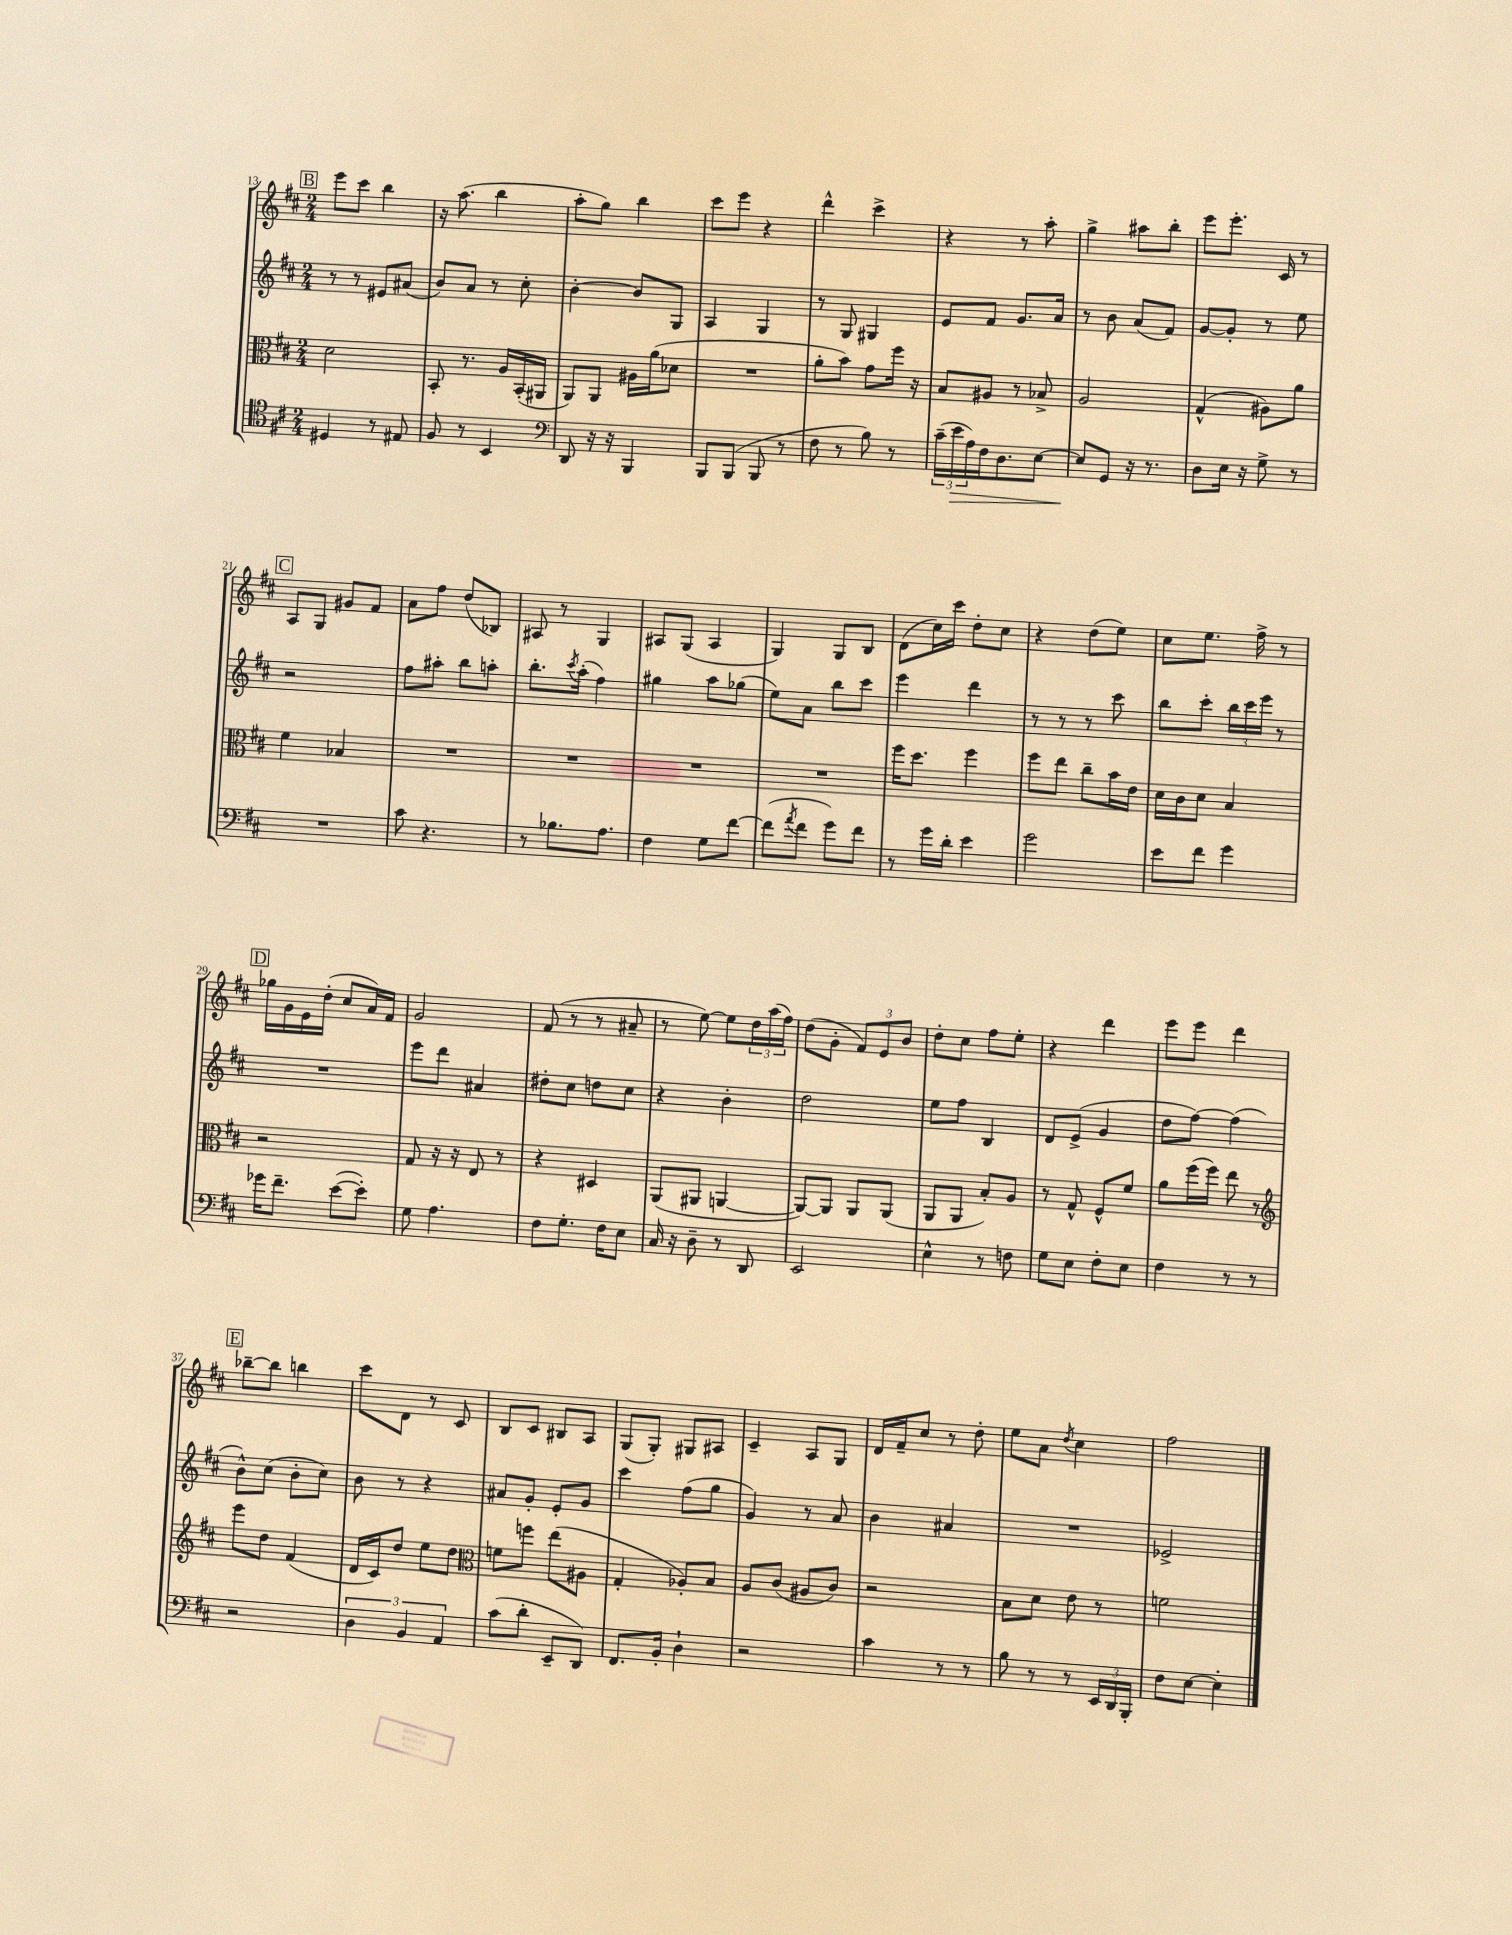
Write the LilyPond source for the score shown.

<<
\new StaffGroup <<
\new Staff = "s0" {
    \clef treble \key d \major \numericTimeSignature \time 2/4
    \mark \markup { \box "B" } e'''8 cis'''8 b''4 |
    r16 a''8.( b''4 |
    a''8-. g''8) b''4 |
    cis'''8 e'''8 r4 |
    d'''4-^ cis'''4-> |
    r4 r8 a''8-. |
    g''4-> ais''8 b''8-. |
    e'''8 e'''8.-. cis'16 r8 |
    \mark \markup { \box "C" } a8 g8 gis'8 fis'8 |
    a'8 fis''8 d''8( bes8) |
    ais8 r8 g4 |
    ais8 g8( ais4 |
    g4) g8 b8 |
    d'8( cis''16) cis'''16 d''8-. cis''8 |
    r4 d''8( e''8) |
    cis''8 e''8. fis''16-> r8 |
    \mark \markup { \box "D" } ges''16 g'16 e'16 d''16-.( cis''8 a'16) fis'16 |
    g'2 |
    fis'8( r8 r8 ais'8-- |
    r8 e''8~) e''8 \tuplet 3/2 { d''16 a''16( fis''16) } |
    d''8( g'8-. \tuplet 3/2 { fis'8) e'8 b'8 } |
    d''8-. cis''8 fis''8 e''8-. |
    r4 d'''4 |
    e'''8 e'''8 d'''4 |
    \mark \markup { \box "E" } bes''8~-- bes''8 b''4 |
    cis'''8 d'8 r8 cis'8 |
    b8 cis'8 bis8 a8 |
    g8( g8-.) gis8 ais8 |
    cis'4-- a8 g8 |
    d'16 fis'16-- cis''8 r8 d''8-. |
    e''8 a'8 \acciaccatura { d''8 } cis''4 |
    fis''2 \bar "|." |
}
\new Staff = "s1" {
    \clef treble \key d \major \numericTimeSignature \time 2/4
    \mark \markup { \box "B" } r8 r8 eis'8 ais'8( |
    b'8) a'8 r8 cis''8-. |
    b'4~-. b'8 g8 |
    a4 g4 |
    r8 g8 gis4 |
    e'8 fis'8 g'8. a'16 |
    r8 b'8 a'8( fis'8) |
    g'8~ g'8-. r8 e''8 |
    \mark \markup { \box "C" } r2 |
    fis''8 ais''8-. b''8 a''8-. |
    b''8.-. \acciaccatura { cis'''8 } a''16-.( fis''4) |
    gis''4 a''8 ges''8( |
    e''8) a'8 b''8 cis'''8 |
    e'''4 d'''4 |
    r8 r8 r8 cis'''8 |
    b''8 cis'''8-. \tuplet 3/2 { b''16 cis'''16 e'''16 } r8 |
    \mark \markup { \box "D" } R2 |
    e'''8 d'''8 ais'4 |
    dis''8-. cis''8 d''8 cis''8 |
    r4 b'4-. |
    d''2 |
    e''8 fis''8 b4 |
    d'8 e'8->( g'4 |
    d''8 fis''8~) fis''4( |
    \mark \markup { \box "E" } b'8-^) cis''8( b'8-. cis''8) |
    b'8 r8 r4 |
    ais'8 g'8-. e'8-. g'8 |
    cis'''4 fis''8( g''8 |
    g'4) r8 a'8 |
    b'4 ais'4 |
    R2 |
    ees'2-> \bar "|." |
}
\new Staff = "s2" {
    \clef alto \key d \major \numericTimeSignature \time 2/4
    \mark \markup { \box "B" } d'2 |
    b,8-. r8. a16 b,16-.( ais,16 |
    a,8) a,8 ais16 a'16( des'8 |
    R2 |
    a'8-. b'8) g'8 fis''16 r16 |
    b8 ais8 r8 bes8-> |
    a2 |
    g4-^( ais8) a'8 |
    \mark \markup { \box "C" } fis'4 bes4 |
    R2 |
    R2 |
    R2 |
    R2 |
    fis''16 d''8. fis''4 |
    fis''8 e''8 cis''8-- b'16 e'16 |
    d'16 cis'16 d'8 b4 |
    \mark \markup { \box "D" } r2 |
    g8 r16 r16 e8 r8 |
    r4 dis4 |
    a,8( ais,8 a,4~ |
    a,8~) a,8 a,8 a,8( |
    a,8 a,8 b8-.) a8 |
    r8 g8-^ fis8-^ fis'8 |
    a'8 fis''16( fis''16) e''8 r8 |
    \mark \markup { \box "E" } \clef treble e'''8 d''8 fis'4( |
    d'16 cis'16) d''8 e''8 d''8 |
    \clef alto f'8 f''8 e''8( ais8 |
    g4-. aes8-.) b8 |
    a8 cis'8( ais8 cis'8) |
    r2 |
    b8 d'8 e'8 r8 |
    f'2 \bar "|." |
}
\new Staff = "s3" {
    \clef tenor \key d \major \numericTimeSignature \time 2/4
    \mark \markup { \box "B" } dis4 r8 eis8 |
    fis8 r8 b,4 |
    \clef bass d,8 r16 r16 b,,4 |
    b,,8 b,,8( b,,8 r8 |
    fis8 r8 b8) r8 |
    \tuplet 3/2 { cis'16--( e'16\> a16) } fis16 d8. e8~ |
    e8\! g,8 r16 r8. |
    d8 e16 r16 g8-> r8 |
    \mark \markup { \box "C" } R2 |
    cis'8 r4. |
    r8 bes8. a8. |
    fis4 g8 fis'8~ |
    fis'8( \acciaccatura { a'8 } fis'8 g'8) fis'8 |
    r8 g'16 d'16-. e'4 |
    g'2 |
    e'8 fis'8 g'4 |
    \mark \markup { \box "D" } ges'16 fis'8.-- e'8~( e'8-.) |
    g8 a4. |
    fis8 g8.-. fis16 e8 |
    cis16 r16 d8-- r8 d,8 |
    e,2 |
    e4-^ r8 f8 |
    g8 e8 fis8-. e8 |
    fis4 r8 r8 |
    \mark \markup { \box "E" } r2 |
    \tuplet 3/2 { d4 b,4 a,4 } |
    cis'8( d'8-. e,8-- d,8) |
    fis,8. b,16-. d4-! |
    r2 |
    cis'4 r8 r8 |
    b8 r8 r8 \tuplet 3/2 { e,16 d,16 b,,16-. } |
    fis8 e8~ e4-. \bar "|." |
}
>>
>>
\layout { \context { \Score currentBarNumber = #13 } }
